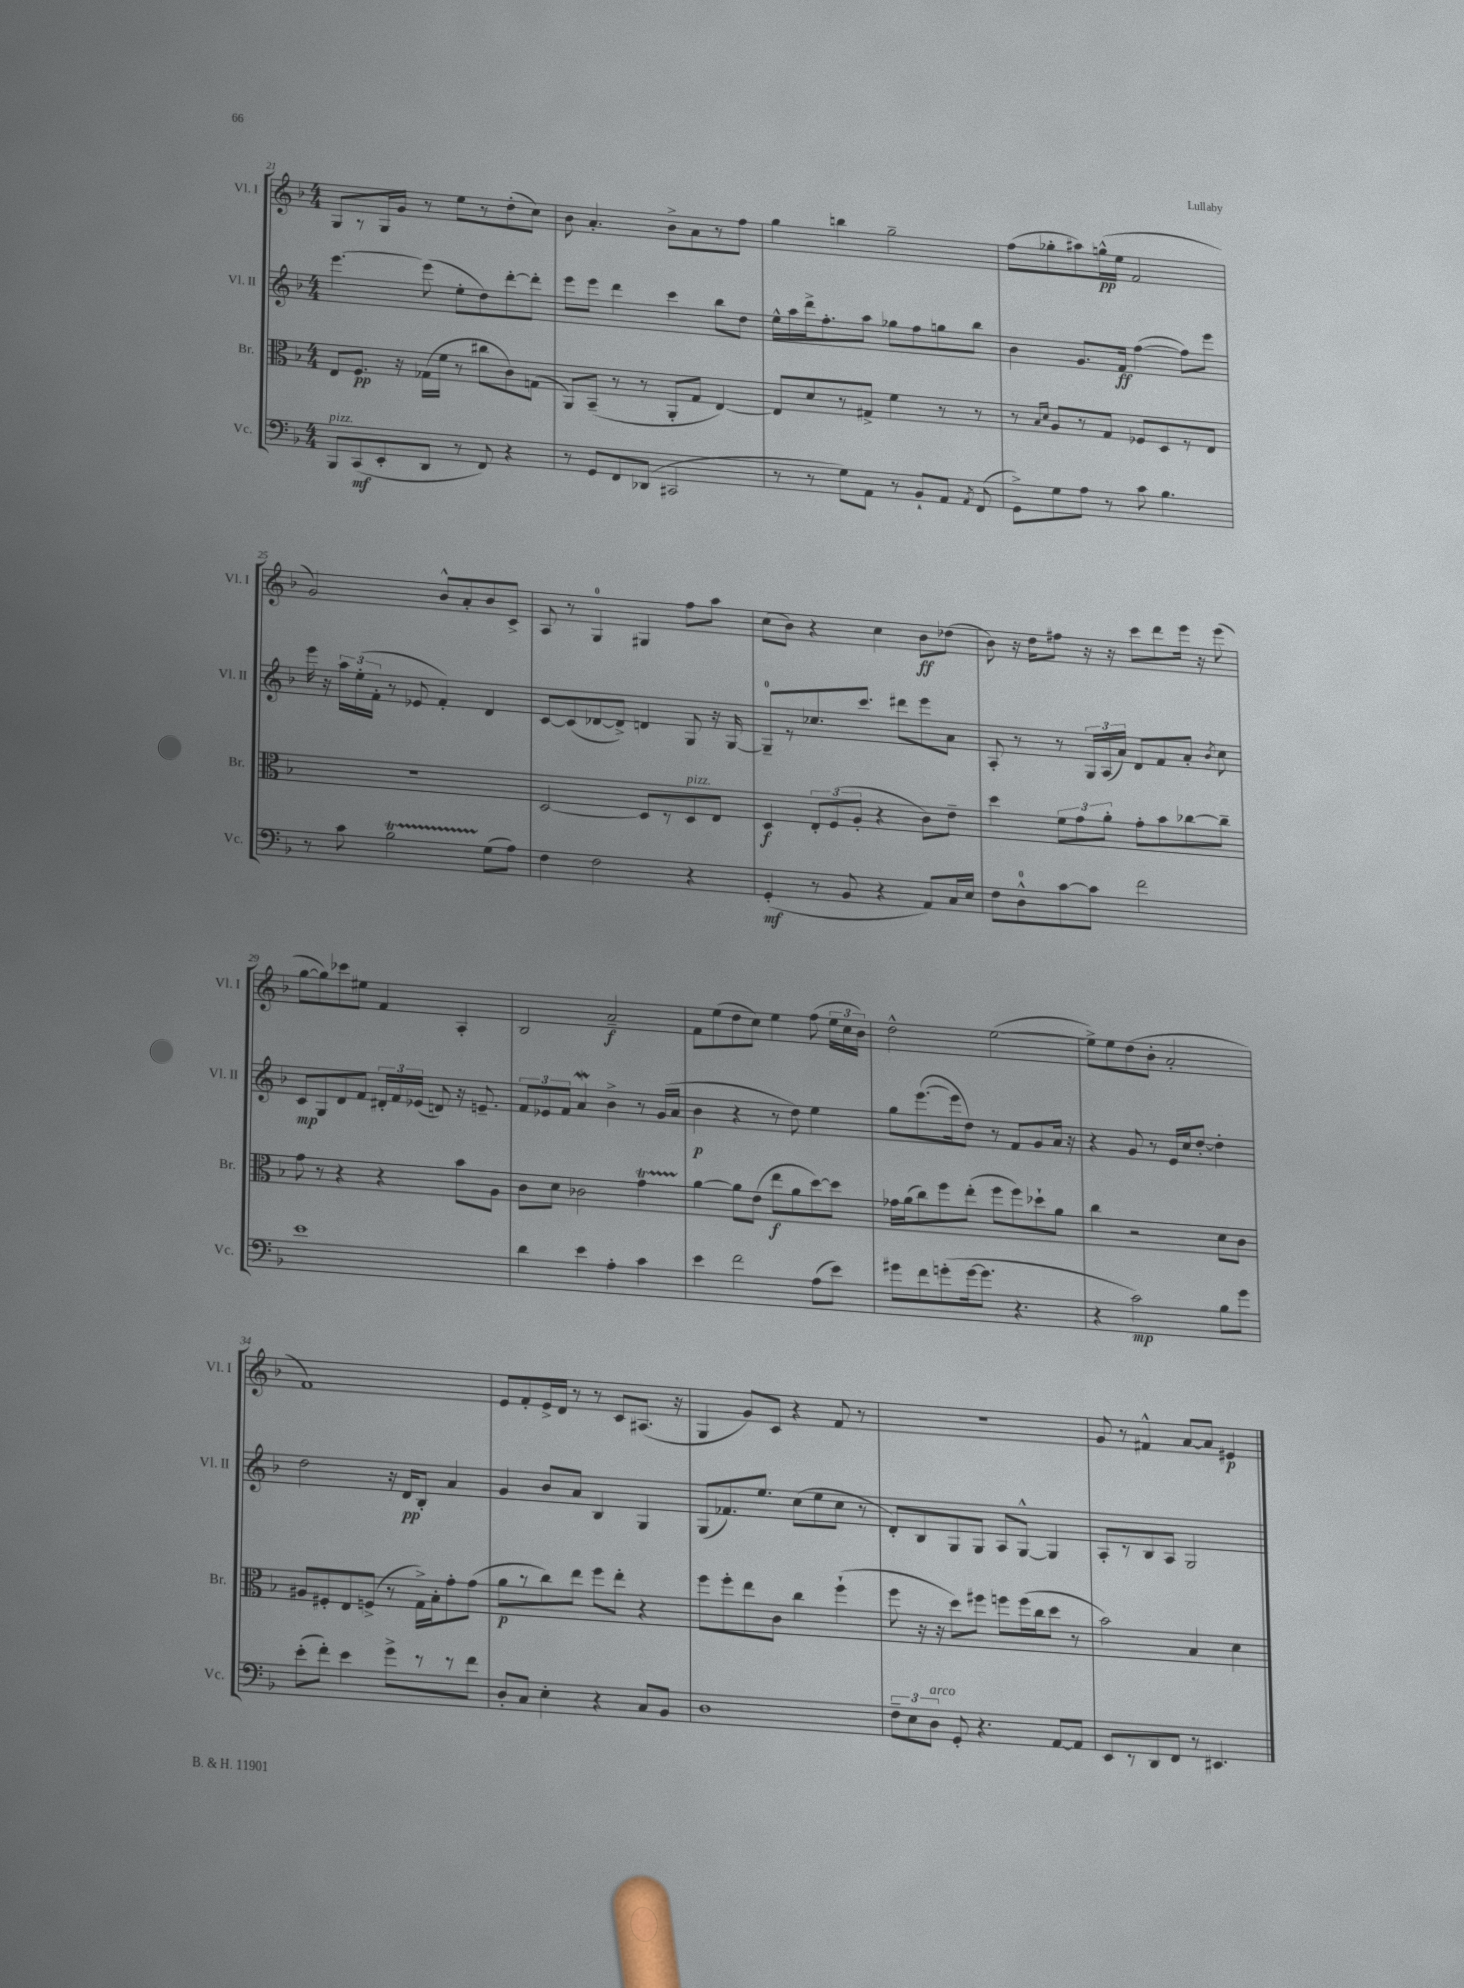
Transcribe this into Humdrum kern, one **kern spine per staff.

**kern	**kern	**kern	**kern
*staff4	*staff3	*staff2	*staff1
*clefF4	*clefC3	*clefG2	*clefG2
*k[b-]	*k[b-]	*k[b-]	*k[b-]
*M4/4	*M4/4	*M4/4	*M4/4
8BBB-	8E	[4.eee	8G
(8CC	8.F	.	8r
8EE'	.	.	16G
.	16r	.	16g
8DD	(16G-	(8eee]	8r
.	16f	.	.
8r	8r	8ee'	8ee
8FF)	8cc#	8dd)	8r
4r	8c)	[8ddd'	(8dd'
.	(8G	8ddd']	8cc)
=	=	=	=
8r	8AA)	8eee	8b-
8GG	(8BB-~	8eee	4.a'
8FF	8r	4ddd	.
(8DD-	8r	.	.
2CC#	8AA'	4ccc	8b-^
.	8G	.	8a
.	[4E)	8bb-	8r
.	.	8dd	8ff
=	=	=	=
8r	8E]	16ee^^	4gg
.	.	16aa	.
8r	8d	16ddd^	.
.	.	8.ff'	.
8G)	8r	.	4bb
8AA	8G#^	8aa	.
8r	4f	8gg-	2gg~
8BB-`	.	8ff	.
8AA	8r	8gg	.
8qAA	.	.	.
(8FF	8r	8bb-	.
=	=	=	=
8GG^)	8r	4b-	(8ff
.	16qqB-	.	.
.	16qqd	.	.
8G	8A	.	8gg-'
8A	8r	8.g	8aa#)
8r	8G	.	(16gg^^
.	.	16f	16ee
8c	8F-	([4ff	2f
4.B-	8D	.	.
.	8r	8ff])	.
.	8E	8eee	.
=	=	=	=
8r	1r	16eee	2g)
.	.	16r	.
8c	.	24aa	.
.	.	(24ee'	.
.	.	24f'	.
2B-	.	8r	.
.	.	8e-	.
.	.	4f')	8b-^^
.	.	.	8a'
(8G	.	4d	8b-
8A)	.	.	8c^
=	=	=	=
4F	[2D	[8c	8A
.	.	(8c]	8r
2F	.	[8d-	4G
.	.	8d-^])	.
.	8D]	4d	4G#
.	8r	.	.
4r	8D	8G	8ff
.	8E	16r	8aa
.	.	[16G	.
=	=	=	=
(4GG'	4D	8G~]	(8cc
.	.	8r	8b-)
8r	12E'	8.cc-	4r
.	(12F	.	.
8BB-	.	.	.
.	12A'	.	.
.	.	8.ccc	.
4r	4r	.	4cc
.	.	8ddd#	.
8AA)	8c)	8eee	8b-
16C	8e~	8a	(8dd-
16E	.	.	.
=	=	=	=
8F	4dd	8A'	8b-)
8D^^	.	8r	16r
.	.	.	16dd
[8c	12f	8r	8ff#
.	12g	.	.
8c]	.	24G	16r
.	12a'	(24A	.
.	.	.	16r
.	.	24a)	.
2f	8g'	8d	8ccc
.	8b-	8f	8ddd
.	[8cc-	8a'	16eee
.	.	.	16r
.	.	8qb-	.
.	8cc-~]	8cc	(8eee
=	=	=	=
1e	8g	8c	[8gg
.	8r	8G	8gg])
.	4r	8d	8ccc-
.	.	8f	8ee#
.	4r	24d#'	4f
.	.	24f	.
.	.	(24e-	.
.	.	8d)	.
.	8b-	16r	4A'
.	.	8.e~	.
.	8A	.	.
=	=	=	=
4d	8c	12f	2B-
.	.	12e-	.
.	8d	.	.
.	.	12f	.
4e	2c-	4a	.
4A'	.	4b-^	2a~
4c	4g	8r	.
.	.	(16g	.
.	.	16a	.
=	=	=	=
4e	[4a	4b-	8f
.	.	.	(8ee
2f	8a]	4r	8dd
.	(8e	.	8cc)
.	8ee	8r	4ee
.	8a	8dd)	.
(8A	[8dd)	4ee	(8ff
8e)	8dd]	.	24ee
.	.	.	24cc
.	.	.	24b-)
=	=	=	=
8g#	16g-	8gg	2dd^^
.	(16a	.	.
8f	8cc)	([8.eee	.
(8g'	8ff	.	.
.	.	16eee]	.
[16g	(8ee'	8dd)	.
8.g]	.	.	.
.	8ff	8r	([2ee
4.r	8ff)	8f	.
.	8dd-`	8g	.
.	8a	16a	.
.	.	16r	.
=	=	=	=
4r	4cc	4r	8ee^])
.	.	.	8ee
2c)	2r	8g	(8dd
.	.	8r	8b-'
.	.	16e	2a'
.	.	16cc	.
.	.	[8dd'	.
8B-	8d	4dd']	.
8g	8c	.	.
=	=	=	=
(8e'	8A#	2dd	1f)
8f')	8F#'	.	.
4e	8E	.	.
.	(8F^	.	.
8g^	8r	16r	.
.	.	16d	.
8r	16G^)	8B-'	.
.	16B-'	.	.
8r	8g'	4a	.
8f	(8g	.	.
=	=	=	=
8D'	8a	4g	8e
8C	8r	.	8f'
4E'	8cc)	8b-	16e^
.	.	.	16d
.	8ee	8a	8r
4r	8ff	4B-	8r
.	8ee'	.	8c
8C	4r	4G	(8.A#
8BB-	.	.	.
.	.	.	16r
=	=	=	=
1D	8ff	(8G	4G
.	8ff'	8.f-)	.
.	8ee	.	8g)
.	.	8.ee	.
.	8c	.	8c
.	4cc	(8cc	4r
.	.	8ee	.
.	(4ff`	8cc	8f
.	.	8r	8r
=	=	=	=
12F~	8ff	8d')	1r
12E	.	.	.
.	16r	8B-	.
12D	.	.	.
.	16r	.	.
8GG'	8dd)	8G	.
4.r	8ff#	8G	.
.	8ff	8A	.
.	(16ff	[8G^^	.
.	16cc	.	.
[8AA	8dd	4G]	.
8AA]	8r	.	.
=	=	=	=
8EE	2b-)	8A'	8g
8r	.	8r	8r
8DD	.	8B-	4f#^^
8FF	.	8A	.
8r	4B-	2G	[8a
4.EE#	.	.	8a]
.	4d	.	4e#
==	==	==	==
*-	*-	*-	*-
